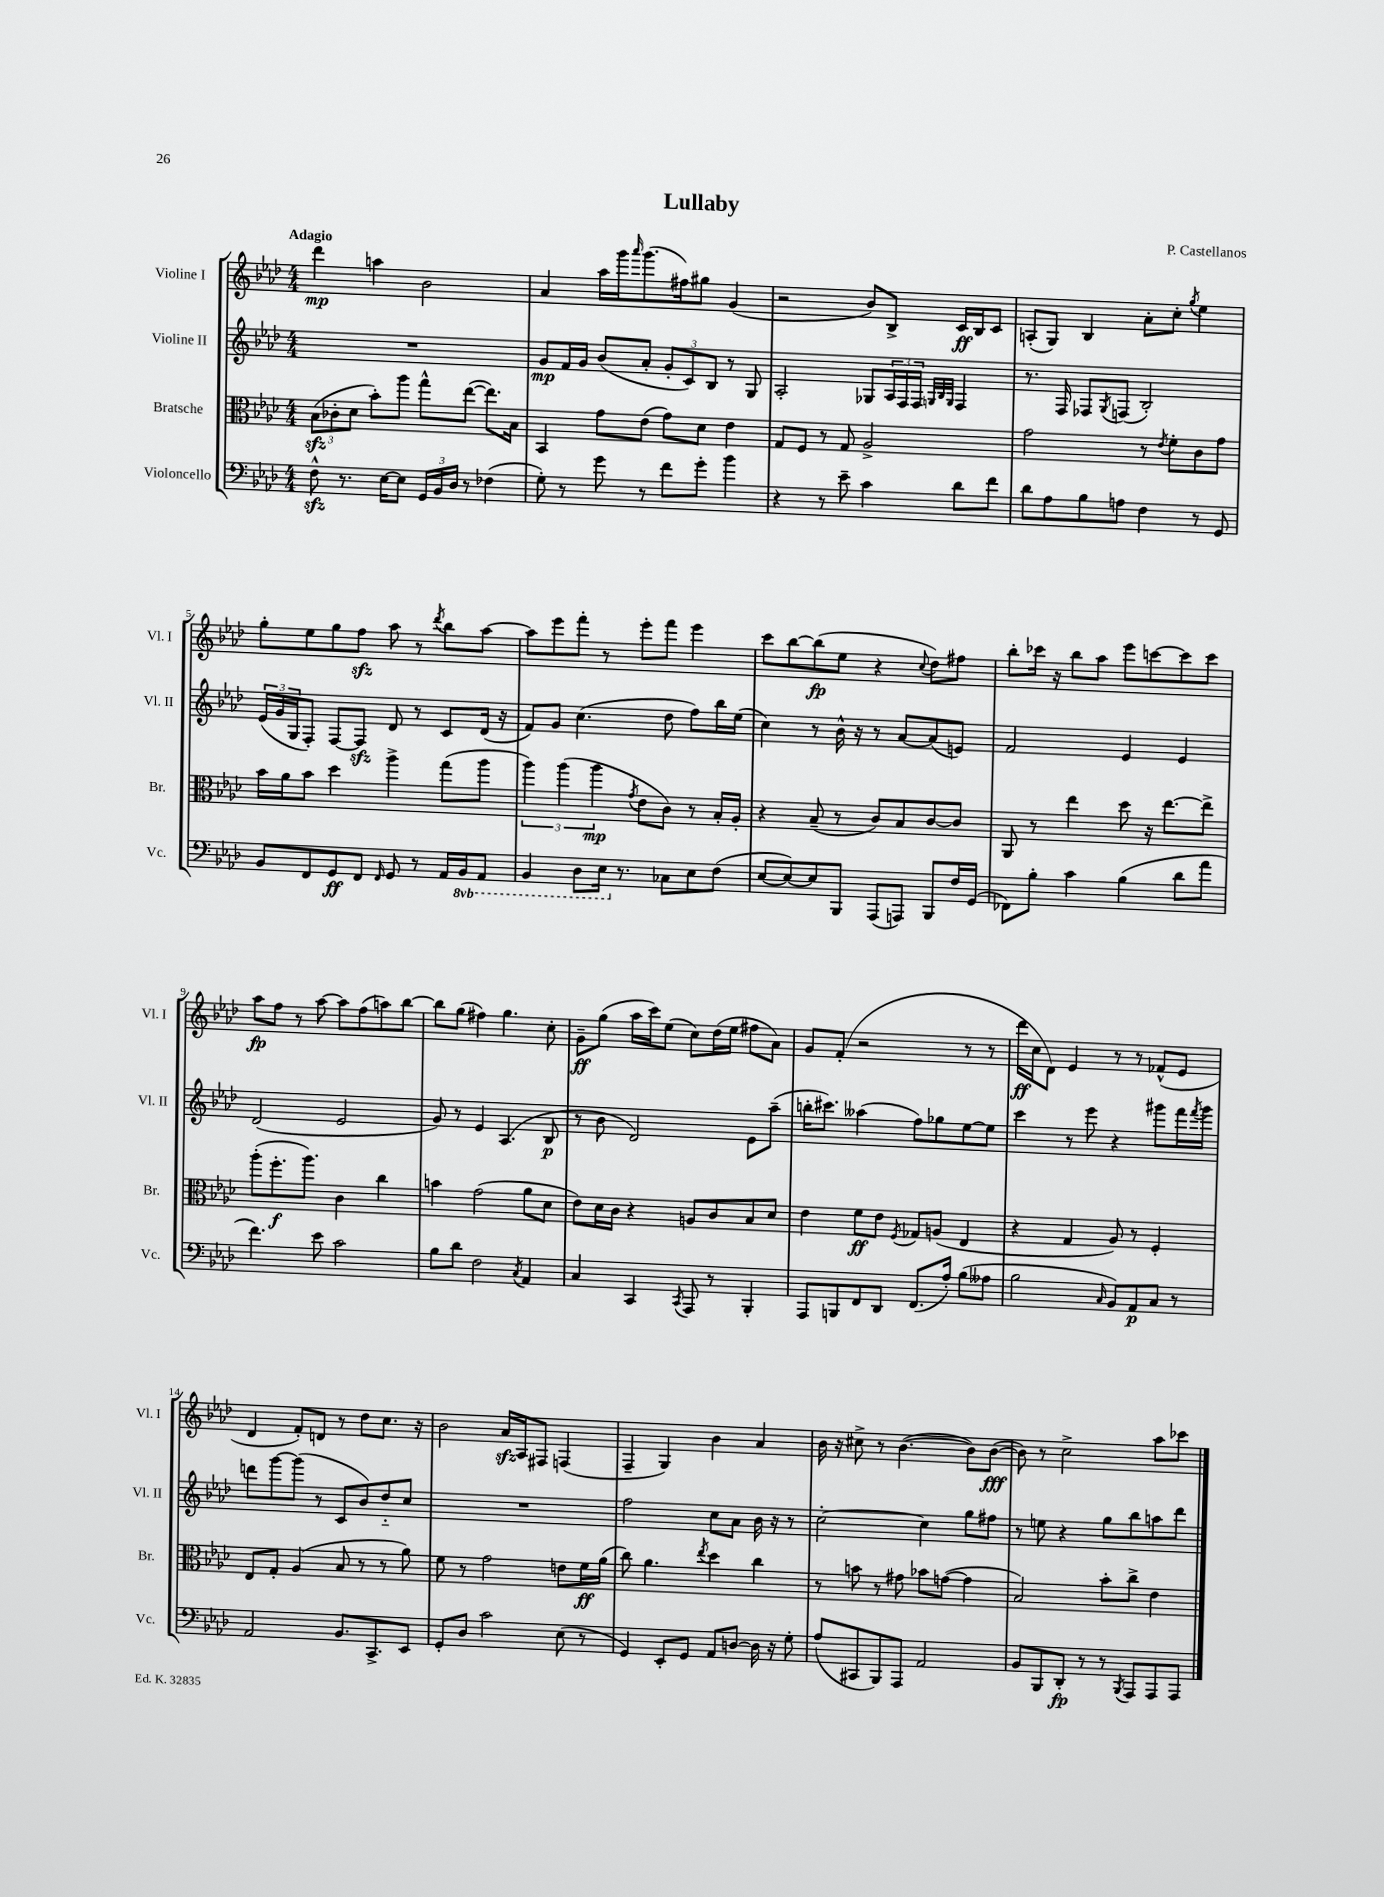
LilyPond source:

\header { title = "Lullaby" composer = "P. Castellanos" }
<<
\new StaffGroup <<
\new Staff = "s0" \with { instrumentName = "Violine I" shortInstrumentName = "Vl. I" } {
    \clef treble \key aes \major \numericTimeSignature \time 4/4 \tempo "Adagio"
    des'''4\mp a''4 bes'2 |
    aes'4 aes''16 g'''16 \grace { aes'''16 } g'''8.( fis''16) gis''8 g'4( |
    r2 bes'8) bes8-> c'16\ff bes16 c'8 |
    a8-.( g8) bes4 aes'8-. c''8-. \acciaccatura { g''8 } ees''4 |
    g''8-. ees''8 g''8 f''8\sfz aes''8 r8 \acciaccatura { des'''8 } bes''8 aes''8~ |
    aes''8 ees'''8 f'''8-. r8 ees'''8-. f'''8 ees'''4 |
    c'''8 bes''8~ bes''8\fp( ees''8 r4 \appoggiatura { c''8 } des''8) fis''8 |
    bes''8-. ces'''16 r16 bes''8 aes''8 ees'''8 c'''8~ c'''8 c'''8 |
    aes''8\fp f''8 r8 aes''8~ aes''8 f''8( a''8) bes''8~ |
    bes''8 g''8( fis''4) g''4. c''8-. |
    g'8--\ff g''8( aes''16 c'''16) ees''8( c''8) des''16( ees''16 fis''8 aes'8) |
    g'8 f'8-.( r2 r8 r8 |
    des'''16\ff c''16 des'8) ees'4 r8 r8 fes'8-^( ees'8 |
    des'4 f'8-.) d'8 r8 des''8 c''8. r16 |
    bes'2 aes'16\sfz aes16 fis8 f4( |
    f4-- g4) bes'4 aes'4 |
    bes'16 r16 cis''8-> r8 bes'4.~( bes'8) bes'8~\fff( |
    bes'8) r8 c''2-> aes''8 ces'''8 \bar "|." |
}
\new Staff = "s1" \with { instrumentName = "Violine II" shortInstrumentName = "Vl. II" } {
    \clef treble \key aes \major \numericTimeSignature \time 4/4
    R1 |
    g'8\mp f'16 g'16 bes'8( aes'8-. \tuplet 3/2 { g'8-. c'8) bes8 } r8 g8 |
    aes2-. ges8 \tuplet 3/2 { aes16 f16 f16 } \grace { g32 bes32 g32 } f4 |
    r8. f16 fes8 \acciaccatura { g8 } f8( bes2-.) |
    \tuplet 3/2 { ees'16( g'16 g16 } f8-.) f8~ f8\sfz des'8 r8 c'8 des'16( r16 |
    f'8) g'8 c''4.( des''8 f''8) bes''16 ees''16( |
    c''4) r8 bes'16-^ r16 r8 aes'8~ aes'8( e'8) |
    f'2 ees'4 ees'4 |
    des'2( ees'2 |
    g'8) r8 ees'4 aes4.( bes8\p |
    r8 bes'8 des'2) ees'8 aes''8--( |
    b''16-. cis'''8.) aeses''4( f''8) ges''8 ees''8~ ees''8 |
    c'''4 r8 ees'''8 r4 gis'''8 f'''16 \acciaccatura { f'''8 } gis'''16 |
    d'''8 g'''8~ g'''8( r8 c'8 bes'8) des''8-_ c''8 |
    R1 |
    f''2 c''8 aes'8 bes'16 r16 r8 |
    c''2~-. c''4 g''8 fis''8 |
    r8 e''8 r4 g''8 bes''8 a''8 des'''8 \bar "|." |
}
\new Staff = "s2" \with { instrumentName = "Bratsche" shortInstrumentName = "Br." } {
    \clef alto \key aes \major \numericTimeSignature \time 4/4
    \tuplet 3/2 { bes8\sfz( ces'8-. des'8 } bes'8-.) aes''8 g''8-^ ees''8~( ees''8.) bes16 |
    bes,4 g'8 ees'8( g'8) des'8 ees'4 |
    g8 f8 r8 g8 aes2-> |
    g'2 r8 \acciaccatura { ees'8 } f'8-. c'8 g'8 |
    bes'16 aes'16 bes'8 des''4 aes''4-> g''8( aes''8 |
    \tuplet 3/2 { aes''4) aes''4( aes''4\mp } \acciaccatura { g'8 } ees'8 c'8) r8 bes16-. aes16-. |
    r4 bes8--( r8 c'8) bes8 c'8~ c'8 |
    aes,8 r8 ees''4 des''8 r16 ees''8.~ ees''8-> |
    aes''8-.( f''8.-.\f aes''8.) c'4 c''4 |
    b'4 g'2( aes'8 des'8 |
    ees'8) des'16 c'16 r4 a8 c'8 bes8 des'8 |
    ees'4 f'8\ff ees'8 \acciaccatura { f8 } ges8 a8( ees4 |
    r4 g4 aes8) r8 f4-. |
    ees8 g8-. aes4( bes8 r8 r8 aes'8) |
    f'8 r8 g'2 e'8 f'16\ff aes'16( |
    c''8) aes'4. \acciaccatura { ees''8 } des''4 c''4 |
    r8 b'8 r8 gis'8 bes'8 g'8~( g'4 |
    bes2) bes'8-. c''8-> ees'4 \bar "|." |
}
\new Staff = "s3" \with { instrumentName = "Violoncello" shortInstrumentName = "Vc." } {
    \clef bass \key aes \major \numericTimeSignature \time 4/4 \set Staff.ottavationMarkups = #ottavation-simple-ordinals
    f8-^\sfz r8. ees16~ ees8 \tuplet 3/2 { g,16 bes,16 des16 } r8 fes4( |
    g8-.) r8 g'8 r8 f'8 g'8-. bes'4 |
    r4 r8 ees'8-- c'4 des'8 f'8 |
    des'8 aes8 bes8 a8 f4 r8 g,8 |
    bes,8 f,8 g,8\ff f,8 \grace { f,16 } g,8 r8 aes,16 \ottava #-1 bes,,16 aes,,8 |
    bes,,4 des,8 ees,16 \ottava #0 r8. ces8 ees8 f8( |
    ees8~ ees8~) ees8 bes,,8 aes,,8( a,,8) bes,,8 f16 g,16( |
    fes,8) bes8-. c'4 bes4( des'8 aes'8 |
    f'4.) ees'8 c'2 |
    bes8 des'8 f2 \acciaccatura { c8 } aes,4 |
    c4 c,4 \acciaccatura { c,8 } aes,,8 r8 bes,,4-. |
    aes,,8 b,,8 f,8 des,8 f,8.( aes16-.) bes8( aeses8 |
    bes2 \grace { c16 } bes,8) aes,8\p c8 r8 |
    aes,2 bes,8. c,8.-> ees,8 |
    g,8-. des8 c'2 ees8( r8 |
    g,4) ees,8-. g,8 aes,8 d8~ d16 r16 g8-. |
    aes8( cis,8 bes,,8) aes,,8 aes,2 |
    bes,8 bes,,8 des,8-.\fp r8 r8 \acciaccatura { bes,,8 } aes,,8 aes,,8 aes,,8 \bar "|." |
}
>>
>>
